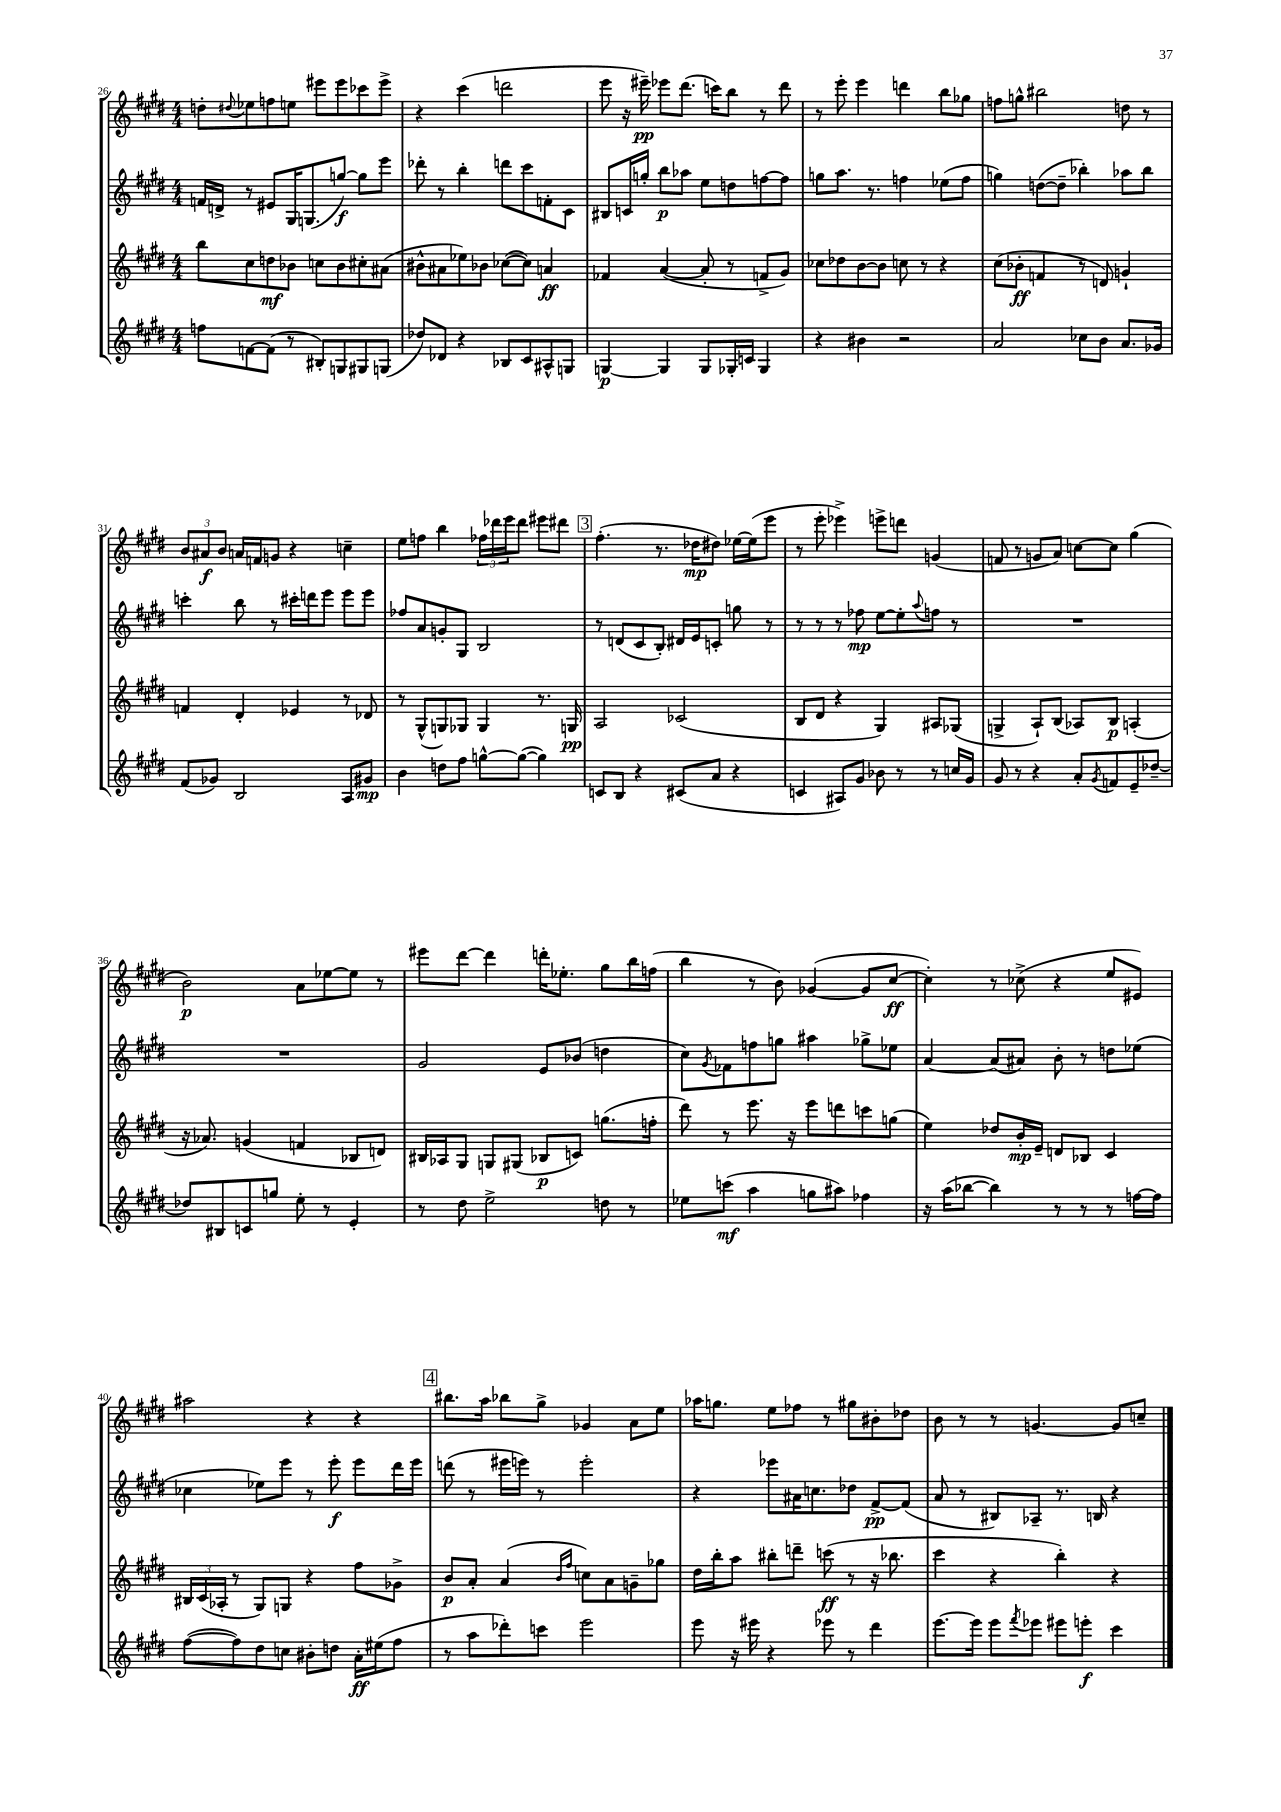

**kern	**dynam	**kern	**dynam	**kern	**dynam	**kern	**dynam
*part4	*part4	*part3	*part3	*part2	*part2	*part1	*part1
*staff4	*staff4	*staff3	*staff3	*staff2	*staff2	*staff1	*staff1
*clefG2	*	*clefG2	*	*clefG2	*	*clefG2	*
*k[f#c#g#d#]	*	*k[f#c#g#d#]	*	*k[f#c#g#d#]	*	*k[f#c#g#d#]	*
*M4/4	*	*M4/4	*	*M4/4	*	*M4/4	*
=26	=26	=26	=26	=26	=26	=26	=26
8ffn\L	.	8bb\L	.	16fn/LL	.	8ddn'\L	.
.	.	.	.	16dn^/JJ	.	.	.
.	.	.	.	.	.	8qqdd#X/	.
[8fn\	.	8cc#\	.	8r	.	8ee-X\	.
(8f\J]	.	8ddn\	mf	8e#X/L	.	8ffn\	.
8r	.	8b-X\J	.	16G#/K	.	8een\J	.
.	.	.	.	(8.Gn/	.	.	.
8B#X'/L)	.	8ccn\L	.	.	.	8eee#X\L	.
8Gn/	.	8b-\	.	[8ggn/J)	f	8eee#\	.
8G#X/	.	8cc#X'\	.	8gg\L]	.	8ccc-X\	.
(8Gn/J	.	(8a#X\J	.	8eee\J	.	8eee#^\J	.
=27	=27	=27	=27	=27	=27	=27	=27
8dd-X/L)	.	8b#X^^\L	.	8ddd-X'\	.	4r	.
8d-X/J	.	8a#X\	.	8r	.	.	.
4r	.	8ee-X\)	.	4bb'\	.	(4ccc#\	.
.	.	8b-X\J	.	.	.	.	.
8B-X/L	.	([8cc-X\L	.	8dddn\L	.	2dddn\	.
8c#/	.	8cc-\J])	.	8ccc#\	.	.	.
8A#X^^/	.	4an/	ff	8fn'\	.	.	.
8Gn/J	.	.	.	8c#\J	.	.	.
=28	=28	=28	=28	=28	=28	=28	=28
[4Gn/	p	4f-X/	.	8B#X/L	.	8eee\	.
.	.	.	.	16cn/L	.	16r	.
.	.	.	.	16ggn'/JJ	.	16eee#X~\)	pp
4G/]	.	([4a/	.	8bb\L	p	8eee-X\L	.
.	.	.	.	8aa-X\J	.	(8.ddd#\J	.
8G/L	.	8a'/]	.	8ee\L	.	.	.
.	.	.	.	.	.	16cccn\KL)	.
16G-X'/L	.	8r	.	8ddn\	.	8bb\J	.
16cn/JJ	.	.	.	.	.	.	.
4G-/	.	8fn^/L	.	[8ffn\	.	8r	.
.	.	8g#/J)	.	8ff\J]	.	8ddd#\	.
=29	=29	=29	=29	=29	=29	=29	=29
4r	.	8cc-X\L	.	8ggn\L	.	8r	.
.	.	8dd-X\	.	8.aa\J	.	8eee'\	.
4b#X\	.	[8b\	.	.	.	4eee\	.
.	.	.	.	8.r	.	.	.
.	.	8b\J]	.	.	.	.	.
2r	.	8ccn\	.	4ffn\	.	4dddn\	.
.	.	8r	.	.	.	.	.
.	.	4r	.	(8ee-X\L	.	8bb\L	.
.	.	.	.	8ff\J	.	8gg-X\J	.
=30	=30	=30	=30	=30	=30	=30	=30
2a/	.	(8cc#\L	.	4ggn\)	.	8ffn\L	.
.	.	8b-X'\J	ff	.	.	8ggn^^\J	.
.	.	4fn/	.	([8ddn\L	.	2bb#X\	.
.	.	.	.	8dd~\J]	.	.	.
8cc-X\L	.	8r	.	4bb-X'\)	.	.	.
8b\J	.	8dn/)	.	.	.	.	.
8.a/L	.	4gn`/	.	8aa-X\L	.	8ddn\	.
.	.	.	.	8bb-\J	.	8r	.
16g-X/Jk	.	.	.	.	.	.	.
!!LO:LB:g=z
=31	=31	=31	=31	=31	=31	=31	=31
(8f#/L	.	4fn/	.	4cccn'\	.	12b/L	.
.	.	.	.	.	.	12a#X/	f
8g-X/J)	.	.	.	.	.	.	.
.	.	.	.	.	.	12b/J	.
2B/	.	4d#'/	.	8bb\	.	16an/LL	.
.	.	.	.	.	.	16fn/J	.
.	.	.	.	8r	.	8gn/J	.
.	.	4e-X/	.	16ccc#X'\LL	.	4r	.
.	.	.	.	16dddn\J	.	.	.
.	.	.	.	8eee\J	.	.	.
8A/L	.	8r	.	8eee\L	.	4ccn~\	.
8g#X/J	mp	8d-X/	.	8eee\J	.	.	.
=32	=32	=32	=32	=32	=32	=32	=32
4b\	.	8r	.	8ff-X/L	.	8ee\L	.
.	.	(8G#^^/L	.	8a/	.	8ffn\J	.
8ddn\L	.	8Gn/)	.	8gn'/	.	4bb\	.
8ff#\J	.	8G-X/J	.	8G#/J	.	.	.
[8ggn^^\L	.	4G-/	.	2B/	.	24ff-X\LL	.
.	.	.	.	.	.	24ddd-X\	.
.	.	.	.	.	.	24eee\J	.
(8gg\J_	.	.	.	.	.	8ddd-\J	.
4gg\])	.	8.r	.	.	.	8eee#X\L	.
.	.	.	.	.	.	8ddd#X\J	.
.	.	16Gn/	pp	.	.	.	.
!!LO:REH:place=s1:t=3
=33	=33	=33	=33	=33	=33	=33	=33
8cn/L	.	2A/	.	8r	.	(4.ff#'\	.
8B/J	.	.	.	(8dn/L	.	.	.
4r	.	.	.	8c#/	.	.	.
.	.	.	.	8B'/J)	.	8.r	.
(8c#X/L	.	(2c-X/	.	16d#X/LL	.	.	.
.	.	.	.	16e/J	.	16dd-X\KL	mp
8a/J	.	.	.	8cn'/J	.	8dd#X\J)	.
4r	.	.	.	8ggn\	.	[16ee-X\LL	.
.	.	.	.	.	.	(16ee-\J]	.
.	.	.	.	8r	.	8eee\J	.
=34	=34	=34	=34	=34	=34	=34	=34
4cn/	.	8B/L	.	8r	.	8r	.
.	.	8d#/J	.	8r	.	8eee'\	.
8A#X/L)	.	4r	.	8r	.	4eee-X^\)	.
8g#/J	.	.	.	8ff-X\	mp	.	.
8b-X\	.	4G#/)	.	[8ee\L	.	8eeen^\L	.
8r	.	.	.	8ee'\]	.	8dddn\J	.
.	.	.	.	8qqaa/	.	.	.
8r	.	8A#X/L	.	8ffn\J	.	(4gn/	.
16ccn/LL	.	(8G-X/J	.	8r	.	.	.
16g#/JJ	.	.	.	.	.	.	.
=35	=35	=35	=35	=35	=35	=35	=35
8g#/	.	4Gn^/	.	1r	.	8fn/	.
8r	.	.	.	.	.	8r	.
4r	.	8A`/L)	.	.	.	8gn/L	.
.	.	(8B/J	.	.	.	8a/J)	.
8a'/L	.	8A-X/L)	.	.	.	[8ccn\L	.
8qg#/	.	.	.	.	.	.	.
8fn/	.	8B/J	p	.	.	8cc\J]	.
8e~/	.	(4An'/	.	.	.	(4gg#\	.
[8dd-X~/J	.	.	.	.	.	.	.
!!LO:LB:g=z
=36	=36	=36	=36	=36	=36	=36	=36
8dd-X/L]	.	16r	.	1r	.	2b\)	p
.	.	8.a-X/)	.	.	.	.	.
8B#X/	.	.	.	.	.	.	.
8cn/	.	(4gn/	.	.	.	.	.
8ggn/J	.	.	.	.	.	.	.
8ee'\	.	4fn/	.	.	.	8a\L	.
8r	.	.	.	.	.	[8ee-X\	.
4e'/	.	8B-X/L	.	.	.	8ee-\J]	.
.	.	8dn/J)	.	.	.	8r	.
=37	=37	=37	=37	=37	=37	=37	=37
8r	.	16B#X/LL	.	2g#/	.	8eee#X\L	.
.	.	16A-X/J	.	.	.	.	.
8dd#\	.	8G#/J	.	.	.	[8ddd#\J	.
2ee^\	.	8Gn/L	.	.	.	4ddd#\]	.
.	.	(8G#X/J	.	.	.	.	.
.	.	8B-X/L	p	8e/L	.	16dddn'\KL	.
.	.	.	.	.	.	8.ee-X'\J	.
.	.	8cn/J)	.	(8b-X/J	.	.	.
8ddn\	.	(8.ggn\L	.	4ddn\	.	8gg#\L	.
8r	.	.	.	.	.	16bb\L	.
.	.	16ffn'\Jk	.	.	.	(16ffn\JJ	.
=38	=38	=38	=38	=38	=38	=38	=38
8ee-X\L	.	8ddd#\)	.	8cc#\L)	.	4bb\	.
.	.	.	.	8qg#/	.	.	.
(8cccn\J	mf	8r	.	8f-X\	.	.	.
4aa\	.	8.eee\	.	8ffn\	.	8r	.
.	.	.	.	8ggn\J	.	8b\)	.
.	.	16r	.	.	.	.	.
8ggn\L	.	8eee\L	.	4aa#X\	.	([4g-X/	.
8aa#X\J)	.	8dddn\	.	.	.	.	.
4ff-X\	.	8cccn\	.	8gg-X^\L	.	8g-/L]	.
.	.	(8ggn\J	.	8ee-X\J	.	[8cc#/J	ff
=39	=39	=39	=39	=39	=39	=39	=39
16r	.	4ee\)	.	[4a/	.	4cc#'\])	.
(16aa\KL	.	.	.	.	.	.	.
[8bb-X\J	.	.	.	.	.	.	.
4bb-\])	.	8dd-X/L	.	(8a/L]	.	8r	.
.	.	16b'/L	mp	8a#X/J)	.	(8cc-X^\	.
.	.	16e~/JJ	.	.	.	.	.
8r	.	8dn/L	.	8b'\	.	4r	.
8r	.	8B-X/J	.	8r	.	.	.
8r	.	4c#/	.	8ddn\L	.	8ee/L	.
[16ffn\LL	.	.	.	(8ee-X\J	.	8e#X/J)	.
16ff\JJ]	.	.	.	.	.	.	.
!!LO:LB:g=z
=40	=40	=40	=40	=40	=40	=40	=40
([8ff#\L	.	24B#X/LL	.	4cc-X\	.	2aa#X\	.
.	.	(24c#/	.	.	.	.	.
.	.	24A-X'/JJ	.	.	.	.	.
8ff#\])	.	8r	.	.	.	.	.
8dd#\	.	8G#/L)	.	8ee-X\L)	.	.	.
8ccn\J	.	8Gn/J	.	8eee\J	.	.	.
8b#X'\L	.	4r	.	8r	.	4r	.
8ddn\J	.	.	.	8eee'\	f	.	.
16a'\LL	ff	8ff#\L	.	8eee\L	.	4r	.
(16ee#X\J	.	.	.	.	.	.	.
8ff#\J	.	8g-X^\J	.	16ddd#\L	.	.	.
.	.	.	.	16eee\JJ	.	.	.
!!LO:REH:place=s1:t=4
=41	=41	=41	=41	=41	=41	=41	=41
8r	.	8b/L	p	(8dddn\	.	8.bb#X\L	.
8aa\L	.	8a'/J	.	8r	.	.	.
.	.	.	.	.	.	16aa\Jk	.
8ddd-X'\)	.	(4a/	.	16eee#X\LL	.	8bb-X\L	.
.	.	.	.	16eeen\JJ)	.	.	.
8cccn\J	.	.	.	8r	.	8gg#^\J	.
.	.	16qqb/LL	.	.	.	.	.
.	.	16qqff#/JJ	.	.	.	.	.
2eee\	.	8ccn\L)	.	2eee'\	.	4g-X/	.
.	.	8a\	.	.	.	.	.
.	.	8gn~\	.	.	.	8a\L	.
.	.	8gg-X\J	.	.	.	8ee\J	.
=42	=42	=42	=42	=42	=42	=42	=42
8eee\	.	16dd#\LL	.	4r	.	16aa-X\KL	.
.	.	16bb'\J	.	.	.	8.ggn\J	.
16r	.	8aa\J	.	.	.	.	.
16eee#X\	.	.	.	.	.	.	.
4r	.	8bb#X'\L	.	8eee-X\L	.	8ee\L	.
.	.	8dddn~\J	.	16a#X\K	.	8ff-X\J	.
.	.	.	.	8.ccn\	.	.	.
8eee-X\	.	(8cccn\	ff	.	.	8r	.
8r	.	8r	.	8dd-X\J	.	8gg#X\L	.
4ddd#\	.	16r	.	[8f#^/L	pp	8b#X'\	.
.	.	8.bb-X\	.	.	.	.	.
.	.	.	.	(8f#/J]	.	8dd-X\J	.
=43	=43	=43	=43	=43	=43	=43	=43
[8.eee\L	.	4ccc#\	.	8a/	.	8b\	.
.	.	.	.	8r	.	8r	.
16eee\Jk]	.	.	.	.	.	.	.
8eee\L	.	4r	.	8B#X/L)	.	8r	.
8qfff#/	.	.	.	.	.	.	.
8eee-X\J	.	.	.	8A-X~/J	.	[4.gn/	.
8eee#X\L	.	4bb'\)	.	8.r	.	.	.
8eeen'\J	f	.	.	.	.	.	.
.	.	.	.	16Bn/	.	.	.
4ccc#\	.	4r	.	4r	.	8g/L]	.
.	.	.	.	.	.	8ccn~/J	.
==	==	==	==	==	==	==	==
*-	*-	*-	*-	*-	*-	*-	*-
